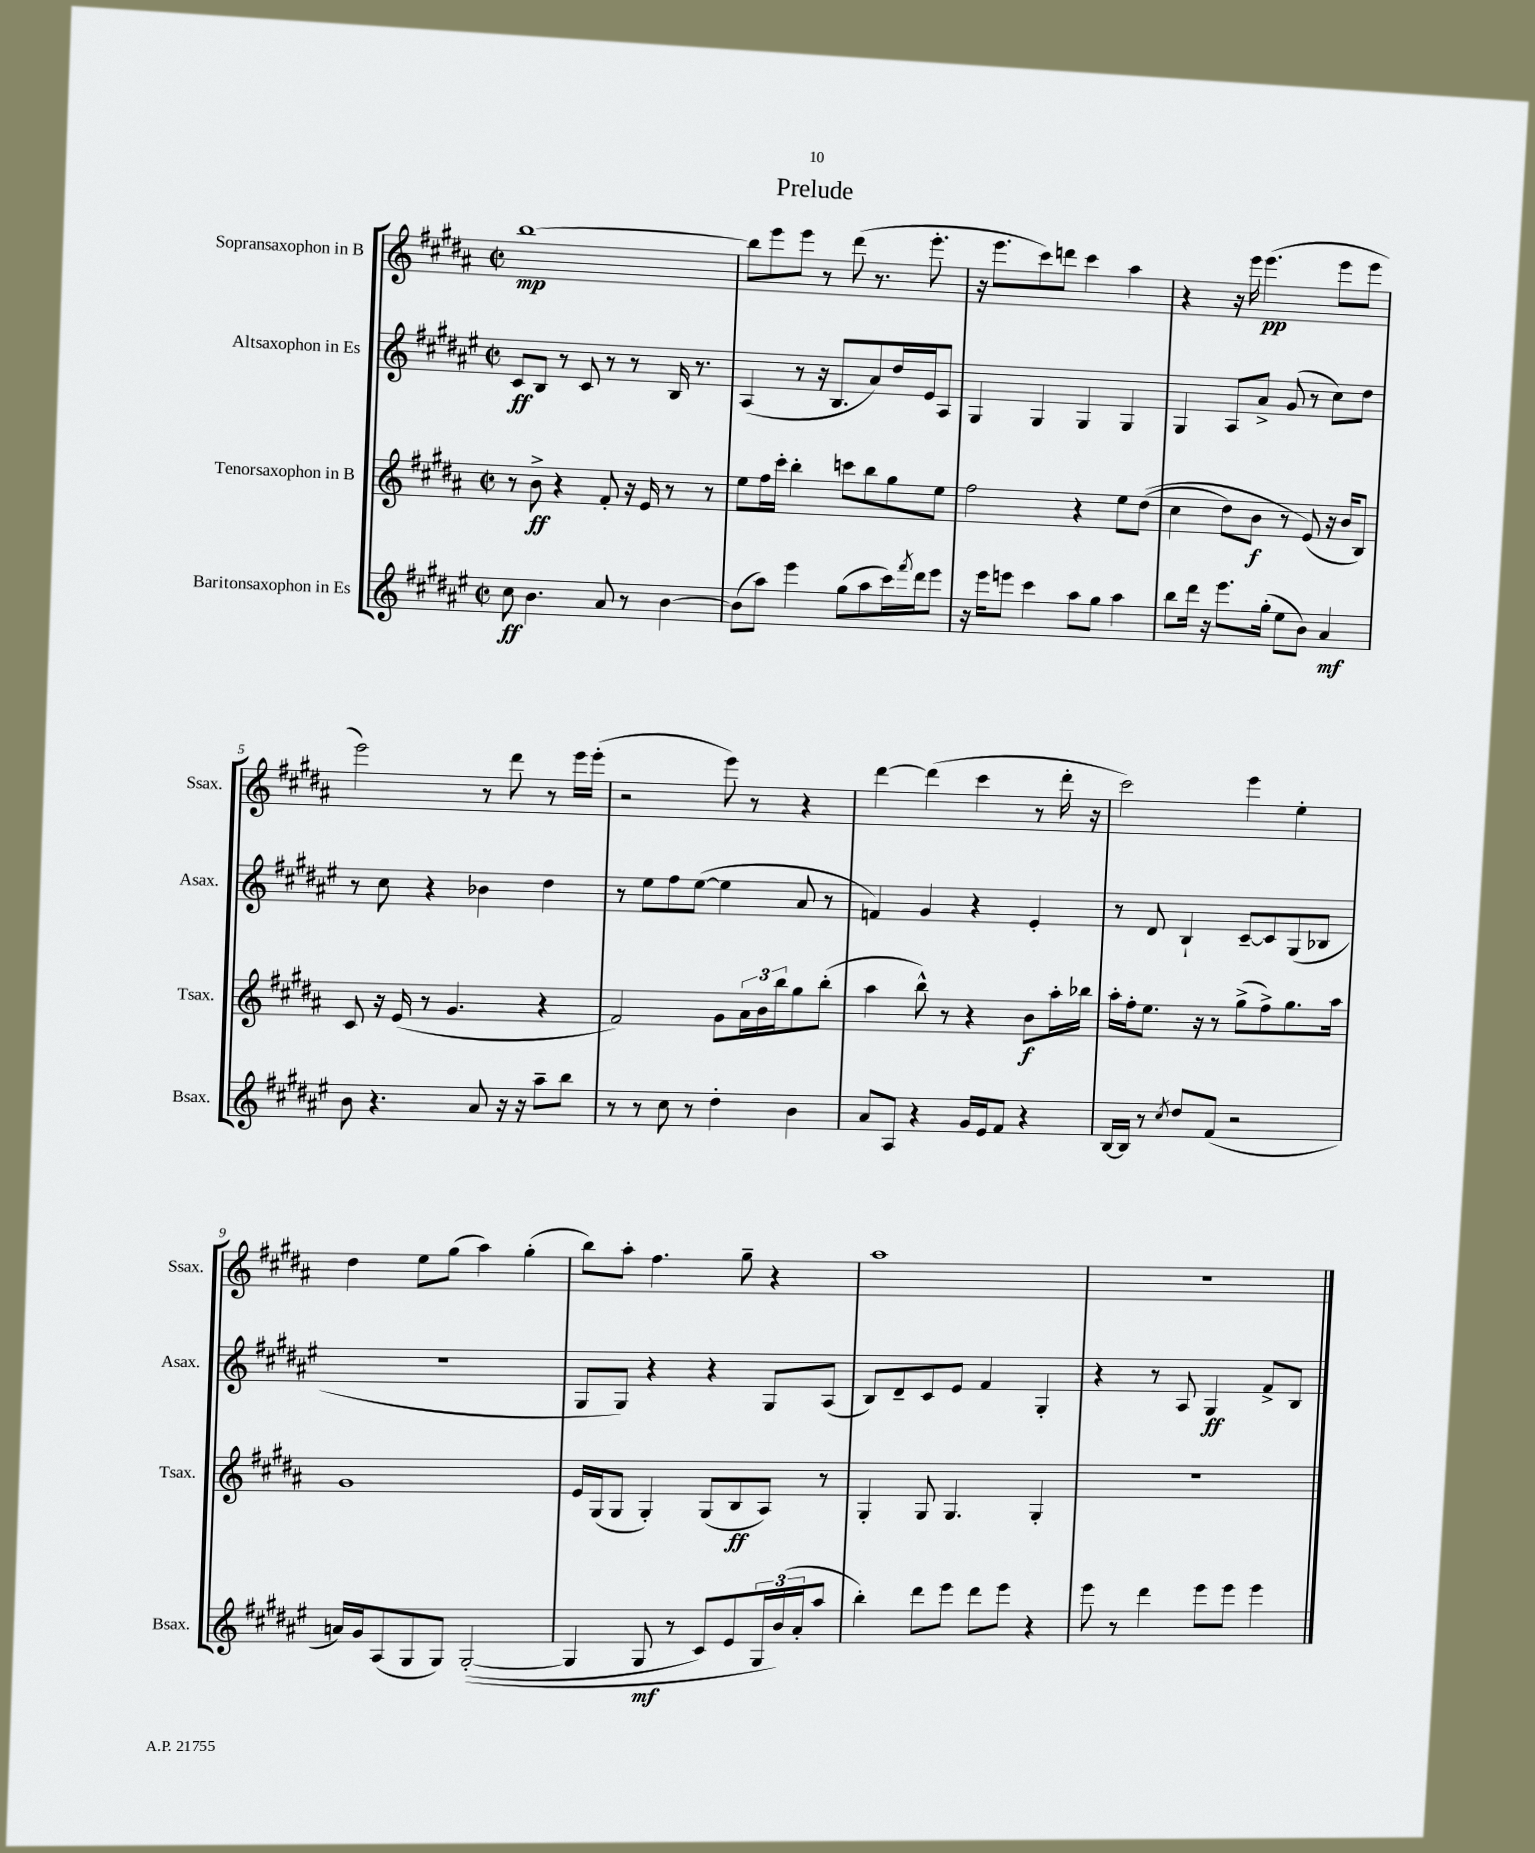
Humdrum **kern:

**kern	**dynam	**kern	**dynam	**kern	**dynam	**kern	**dynam
*part4	*part4	*part3	*part3	*part2	*part2	*part1	*part1
*staff4	*staff4	*staff3	*staff3	*staff2	*staff2	*staff1	*staff1
*I"Baritonsaxophon in Es	*	*I"Tenorsaxophon in B	*	*I"Altsaxophon in Es	*	*I"Sopransaxophon in B	*
*I'Bsax.	*	*I'Tsax.	*	*I'Asax.	*	*I'Ssax.	*
*clefG2	*	*clefG2	*	*clefG2	*	*clefG2	*
*k[f#c#g#d#a#e#]	*	*k[f#c#g#d#a#]	*	*k[f#c#g#d#a#e#]	*	*k[f#c#g#d#a#]	*
*M2/2	*	*M2/2	*	*M2/2	*	*M2/2	*
*met(c|)	*	*met(c|)	*	*met(c|)	*	*met(c|)	*
=1	=1	=1	=1	=1	=1	=1	=1
8cc#\	ff	8r	.	8c#/L	ff	[1bb	mp
4.b\	.	8b^\	ff	8B/J	.	.	.
.	.	4r	.	8r	.	.	.
.	.	.	.	8c#/	.	.	.
8a#/	.	8f#'/	.	8r	.	.	.
8r	.	16r	.	8r	.	.	.
.	.	16e/	.	.	.	.	.
[4b\	.	8r	.	16B/	.	.	.
.	.	.	.	8.r	.	.	.
.	.	8r	.	.	.	.	.
=2	=2	=2	=2	=2	=2	=2	=2
(8b\L]	.	8ee\L	.	(4A#/	.	8bb\L]	.
8aa#\J)	.	16ff#\L	.	.	.	8eee\	.
.	.	16ccc#'\JJ	.	.	.	.	.
4eee#\	.	4bb'\	.	8r	.	8eee\J	.
.	.	.	.	16r	.	8r	.
.	.	.	.	8.B/L	.	.	.
(8gg#\L	.	8cccn\L	.	.	.	(8ddd#\	.
8aa#\	.	8bb\	.	8a#/)	.	8.r	.
16ccc#\L)	.	8gg#\	.	16dd#/L	.	.	.
8qfff#/	.	.	.	.	.	.	.
16ddd#\J	.	.	.	16e#/J	.	8.eee'\	.
8eee#\J	.	8ee\J	.	8A#/J	.	.	.
=3	=3	=3	=3	=3	=3	=3	=3
16r	.	2ff#\	.	4G#/	.	16r	.
16eee#\KL	.	.	.	.	.	8.eee\L	.
8eeen\J	.	.	.	.	.	.	.
4ccc#\	.	.	.	4G#/	.	8ccc#\)	.
.	.	.	.	.	.	8dddn\J	.
8aa#\L	.	4r	.	4G#/	.	4ccc#\	.
8gg#\J	.	.	.	.	.	.	.
4aa#\	.	8ee\L	.	4G#/	.	4aa#\	.
.	.	((8dd#\J	.	.	.	.	.
=4	=4	=4	=4	=4	=4	=4	=4
8bb\L	.	4cc#\	.	4G#/	.	4r	.
16ddd#\Jk	.	.	.	.	.	.	.
16r	.	.	.	.	.	.	.
8.eee#\L	.	8dd#\L)	.	8A#/L	.	16r	.
.	.	.	.	.	.	16eee\	.
.	.	8b\J	f	8a#^/J	.	(4.eee\	pp
(16gg#'\Jk	.	.	.	.	.	.	.
8ee#\L	.	8r	.	(8g#/	.	.	.
8b\J)	.	(8e/)	.	8r	.	.	.
4a#/	mf	16r	.	8cc#\L)	.	8eee\L	.
.	.	16b/KL	.	.	.	.	.
.	.	8B/J)	.	8dd#\J	.	8eee\J	.
!!LO:LB:g=z
=5	=5	=5	=5	=5	=5	=5	=5
8b\	.	8c#/	.	8r	.	2eee\)	.
4.r	.	16r	.	8cc#\	.	.	.
.	.	(16e/	.	.	.	.	.
.	.	8r	.	4r	.	.	.
.	.	4.g#/	.	.	.	.	.
8a#/	.	.	.	4b-X\	.	8r	.
16r	.	.	.	.	.	8ddd#\	.
16r	.	.	.	.	.	.	.
8aa#~\L	.	4r	.	4dd#\	.	8r	.
8bb\J	.	.	.	.	.	16eee\LL	.
.	.	.	.	.	.	(16eee'\JJ	.
=6	=6	=6	=6	=6	=6	=6	=6
8r	.	2f#/)	.	8r	.	2r	.
8r	.	.	.	8ee#\L	.	.	.
8cc#\	.	.	.	8ff#\	.	.	.
8r	.	.	.	([8ee#\J	.	.	.
4dd#'\	.	8g#\L	.	4ee#\]	.	8eee\)	.
.	.	24a#\L	.	.	.	8r	.
.	.	24b\	.	.	.	.	.
.	.	24bb\J	.	.	.	.	.
4b\	.	8gg#\	.	8a#/	.	4r	.
.	.	(8bb'\J	.	8r	.	.	.
=7	=7	=7	=7	=7	=7	=7	=7
8a#/L	.	4aa#\	.	4fn/)	.	[4ddd#\	.
8A#/J	.	.	.	.	.	.	.
4r	.	8bb^^\)	.	4g#/	.	(4ddd#\]	.
.	.	8r	.	.	.	.	.
16g#/LL	.	4r	.	4r	.	4ccc#\	.
16e#/J	.	.	.	.	.	.	.
8f#/J	.	.	.	.	.	.	.
4r	.	8b\L	f	4e#'/	.	8r	.
.	.	16aa#'\L	.	.	.	16ddd#'\	.
.	.	16bb-X\JJ	.	.	.	16r	.
=8	=8	=8	=8	=8	=8	=8	=8
[16B/LL	.	16aa#'\LL	.	8r	.	2ccc#\)	.
16B/JJ]	.	16ff#'\J	.	.	.	.	.
8r	.	8.ee\J	.	8d#/	.	.	.
8qcc#/	.	.	.	.	.	.	.
8dd#/L	.	.	.	4B`/	.	.	.
.	.	16r	.	.	.	.	.
(8f#/J	.	8r	.	.	.	.	.
2r	.	(8gg#^\L	.	[8c#~/L	.	4eee\	.
.	.	8ff#^\)	.	8c#/]	.	.	.
.	.	8.gg#\	.	(8G#/	.	4ee'\	.
.	.	.	.	8B-X/J	.	.	.
.	.	16aa#\Jk	.	.	.	.	.
!!LO:LB:g=z
=9	=9	=9	=9	=9	=9	=9	=9
16an/LL)	.	1g#	.	1r	.	4dd#\	.
16g#/J	.	.	.	.	.	.	.
(8A#/	.	.	.	.	.	.	.
8G#/	.	.	.	.	.	8ee\L	.
8G#/J)	.	.	.	.	.	(8gg#\J	.
(([2G#'/	.	.	.	.	.	4aa#\)	.
.	.	.	.	.	.	(4gg#'\	.
=10	=10	=10	=10	=10	=10	=10	=10
4G#/]	.	16e/LL	.	8G#/L	.	8bb\L)	.
.	.	(16G#/J	.	.	.	.	.
.	.	8G#/J	.	8G#/J)	.	8aa#'\J	.
8G#/	mf	4G#'/)	.	4r	.	4.ff#\	.
8r	.	.	.	.	.	.	.
8c#/L)	.	(8G#/L	.	4r	.	.	.
8e#/	.	8B/	ff	.	.	8gg#~\	.
24G#/L	.	8A#/J)	.	8G#/L	.	4r	.
(24b/)	.	.	.	.	.	.	.
24a#'/J	.	.	.	.	.	.	.
8aa#/J	.	8r	.	(8A#/J	.	.	.
=11	=11	=11	=11	=11	=11	=11	=11
4bb'\)	.	4G#'/	.	8B/L)	.	1aa#	.
.	.	.	.	8d#~/	.	.	.
8ddd#\L	.	8G#/	.	8c#/	.	.	.
8eee#\J	.	4.G#/	.	8e#/J	.	.	.
8ddd#\L	.	.	.	4f#/	.	.	.
8eee#\J	.	.	.	.	.	.	.
4r	.	4G#'/	.	4G#'/	.	.	.
=12	=12	=12	=12	=12	=12	=12	=12
8eee#\	.	1r	.	4r	.	1r	.
8r	.	.	.	.	.	.	.
4ddd#\	.	.	.	8r	.	.	.
.	.	.	.	8A#/	.	.	.
8eee#\L	.	.	.	4G#/	ff	.	.
8eee#\J	.	.	.	.	.	.	.
4eee#\	.	.	.	8f#^/L	.	.	.
.	.	.	.	8B/J	.	.	.
==	==	==	==	==	==	==	==
*-	*-	*-	*-	*-	*-	*-	*-
